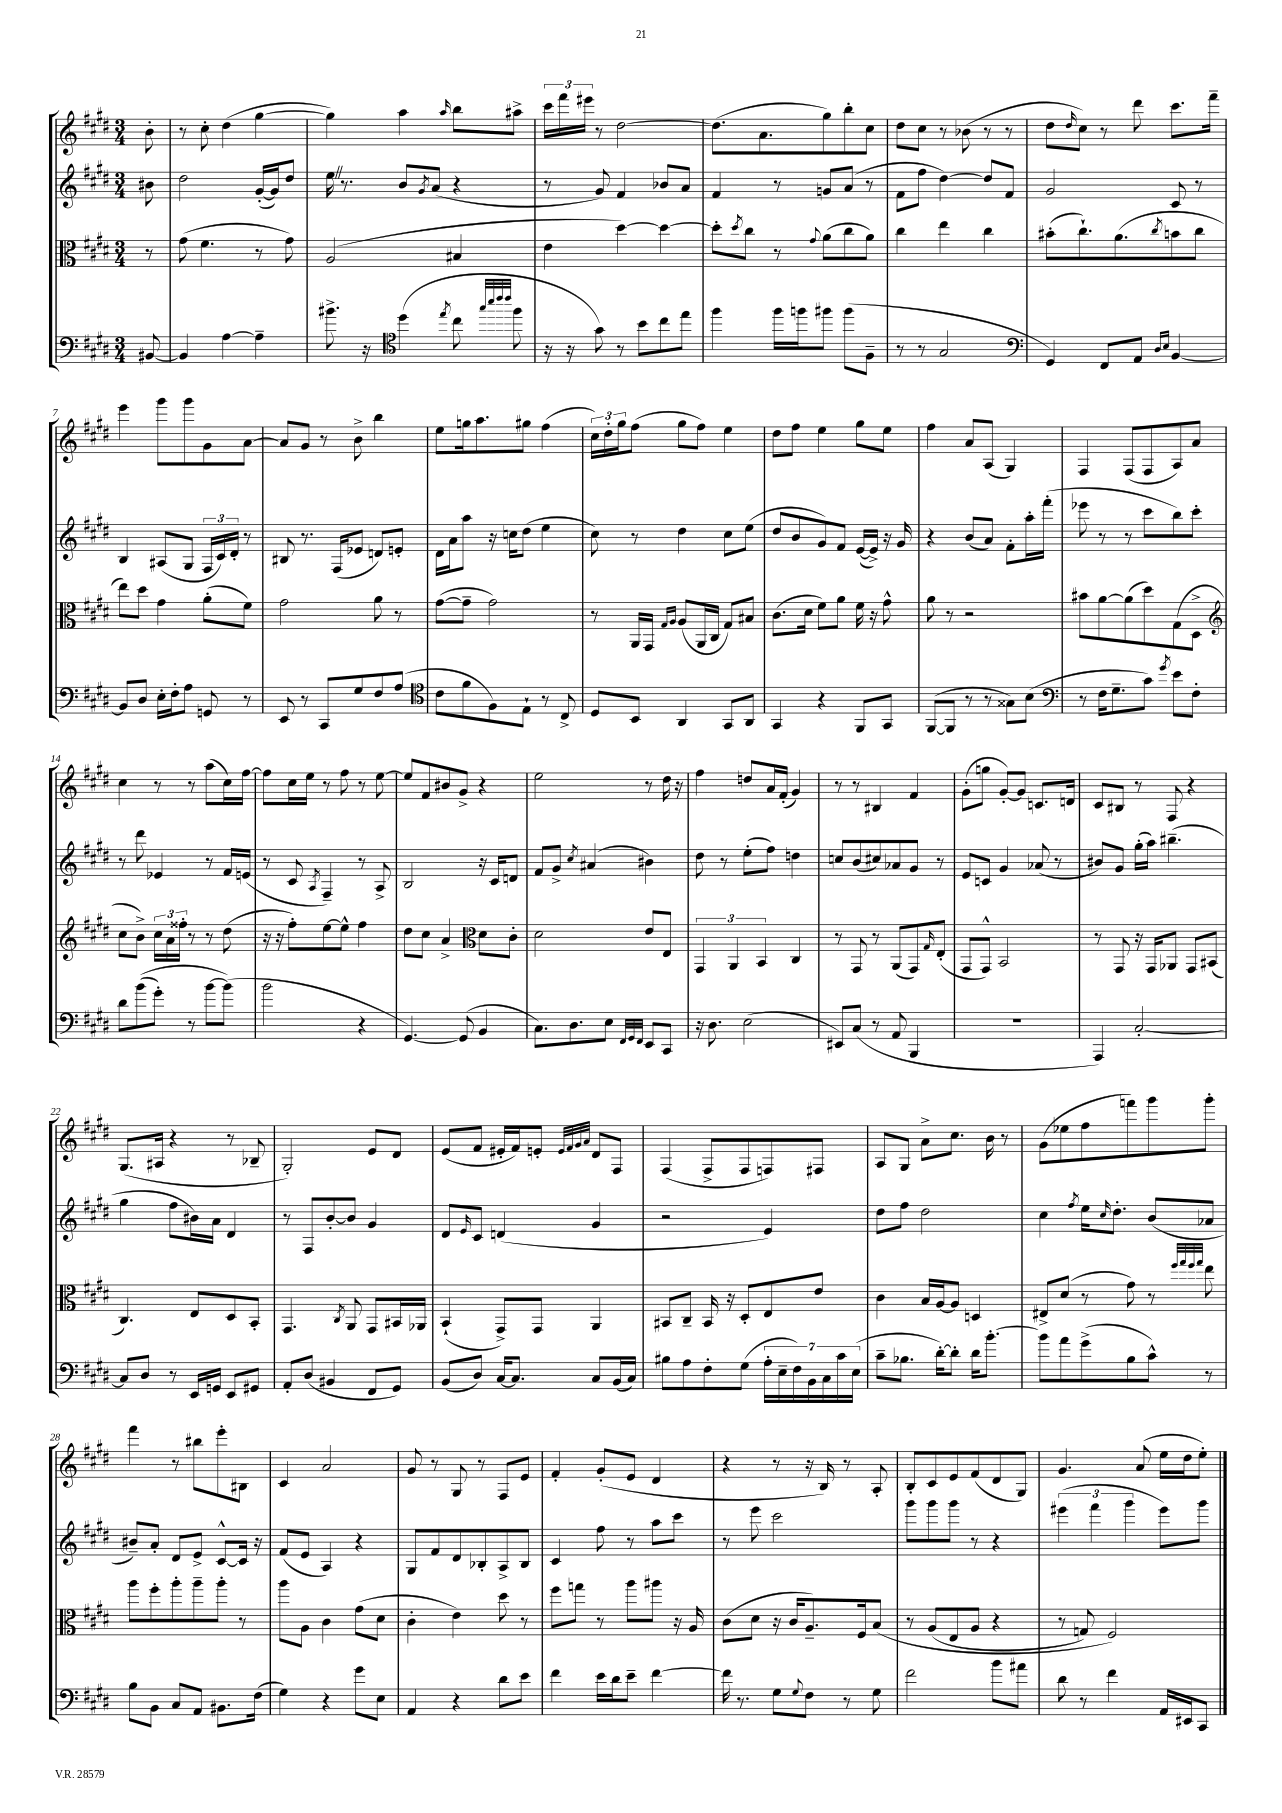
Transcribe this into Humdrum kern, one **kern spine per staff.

**kern	**kern	**kern	**kern
*staff4	*staff3	*staff2	*staff1
*clefF4	*clefC3	*clefG2	*clefG2
*k[f#c#g#d#]	*k[f#c#g#d#]	*k[f#c#g#d#]	*k[f#c#g#d#]
*M3/4	*M3/4	*M3/4	*M3/4
[8BB#/	8r	8b#\	8b'\
=	=	=	=
4BB#/]	(8g#\	2dd#\	8r
.	4.f#\	.	8cc#'\
[4A\	.	.	(4dd#\
4A~\]	8r	([16g#'/LL	[4gg#\
.	.	16g#/]J)	.
.	8g#\)	8dd#/J	.
=	=	=	=
8.b#^\	(2A/	16ee\	4gg#\])
.	.	8.r	.
16r	.	.	.
*clefC4	*	*	*
(4dd#\	.	8b/L	4aa\
.	.	8qg#/	.
.	.	(8a/J	.
8qee/	.	.	16qqaa/
8cc#\	4B#/	4r	8bb\L
32qqgg#/LLL	.	.	.
32qqbb/	.	.	.
32qqccc#/	.	.	.
32qqccc#/JJJ	.	.	.
8ff#\	.	.	8aa#^\J
=	=	=	=
16r	4e\	8r	24ccc#\LL
.	.	.	24fff#\
16r	.	.	.
.	.	.	24eee#\JJ
8g#\)	.	8g#/)	8r
8r	[4dd#\)	4f#/	[2dd#\
8b\L	.	.	.
8cc#\	4dd#\_	8b-/L	.
8ee\J	.	8a/J	.
=	=	=	=
4ff#\	8dd#'\]L	4f#/	(8.dd#\]L
.	8qdd#/	.	.
.	8cc#\J	.	.
.	.	.	8.a\
16ff#\LL	8r	8r	.
16ff\J	.	.	.
.	8qqg#/	.	.
8ff#\J	(8a\L	8g/L	8gg#\)
(8ff#\L	8cc#\	(8a/J	8bb'\
8F#~\J	8a\J)	8r	8cc#\J
=	=	=	=
8r	4cc#\	8f#\L	8dd#\L
8r	.	8ff#\J	8cc#\J
2G#/	4ee\	[4dd#\)	8r
.	.	.	(8b-\
.	4cc#\	8dd#/]L	8r
.	.	8f#/J	8r
=	=	=	=
*clefF4	*	*	*
4GG#/)	(8b#'\L	2g#/	8dd#\L
.	.	.	16qqdd#/
.	8.cc#`\)	.	8cc#\J)
8FF#/L	.	.	8r
.	(8.a\	.	.
8AA/J	.	.	8ddd#\
16qqD#/LL	.	.	.
16qqE/JJ	8qcc#/	.	.
[4BB/	8b\	8c#/	8.ccc#\L
.	8cc#\J	8r	.
.	.	.	16fff#~\Jk
=	=	=	=
8BB/]L	8ee\L)	4B/	4eee\
8D#/J	8dd#\J	.	.
16E'\LL	4g#\	(8A#/L	8ggg#\L
16F#'\J	.	.	.
8A\J	.	8G#/J	8ggg#\
8GG/	(8a'\L	24F#/LL	8g#\
.	.	24c#/)	.
.	.	24d#'/JJ	.
8r	8f#\J)	8r	[8a\J
=	=	=	=
8EE/	2g#\	8B#/	8a/]L
8r	.	8.r	8g#/J
8CC#/L	.	.	8r
.	.	(16F#/LK	.
8G#/	.	8e-/J	8b^\
8F#/	8a\	8d/L)	4bb\
(8A/J	8r	8e'/J	.
=	=	=	=
*clefC4	*	*	*
8c#\L	([8g#\L	16d#\LL	8ee\L
.	.	16a\J	.
8f#\	8g#~\]J	8aa\J	16gg\k
.	.	.	8.aa\
8F#\)	2g#\)	16r	.
.	.	16cc\LK	.
8E`\J	.	(8dd#\J	8gg#\J
8r	.	4ee\	(4ff#\
8C#^/	.	.	.
=	=	=	=
8D#/L	8r	8cc#\)	24cc#\LL)
.	.	.	24dd#'\
.	.	.	24gg#\J
8BB/J	16AA/LL	8r	(8ff#\J
.	16GG#/JJ	.	.
.	16qqG#/LL	.	.
.	16qqA/JJ	.	.
4AA/	(8A/L	4dd#\	8gg#\L
.	16AA/L	.	8ff#\J)
.	16C#/JJ	.	.
8GG#/L	8G#/L)	8cc#\L	4ee\
8AA/J	8B#/J	(8ee\J	.
=	=	=	=
4GG#/	(8.c#\L	8dd#/L	8dd#\L
.	.	8b/	8ff#\J
.	16d#\Jk	.	.
4r	8f#\L)	8g#/)	4ee\
.	8a\J	8f#/J	.
8FF#/L	16f#\	([16e/LL	8gg#\L
.	16r	16e^/]JJ)	.
8GG#/J	8g#^^\	16r	8ee\J
.	.	16g#/	.
=	=	=	=
([8FF#/L	8a\	4r	4ff#\
8FF#/]J	8r	.	.
8r	2r	(8b/L	8a/L
8r	.	8a/J)	(8A/J
8G##\L)	.	8f#'\L	4G#/)
(8B\J	.	16aa'\L	.
.	.	(16fff#'\JJ	.
=	=	=	=
*clefF4	*	*	*
8r	8b#\L	8eee-\	4F#/
16F#\LK	[8a\	8r	.
8.G#~\	.	.	.
.	(8a\]	8r	(8F#/L
8c#\J)	8dd#\)	8ccc#\L	8F#/
8qg#/	.	.	.
8e\L	(8G#\	8bb\)	8A/)
8F#'\J	8D#^\J	8ccc#'\J	8a/J
=	=	=	=
*	*clefG2	*	*
8d#\L	8cc#\L	8r	4cc#\
&((8b\	8b^\J)	8ddd#\	.
8g#'\J)	24cc#\LL	4e-/	8r
.	24a\	.	.
.	24ff##'\JJ	.	.
8r	8r	.	8r
[8b\L	8r	8r	(8aa\L
(8b\]J&)	(8dd#\	16f#/LL	16cc#\L)
.	.	(16e/JJ	[16ff#\JJ
=	=	=	=
2b\	16r	8r	8ff#\]L
.	16r	.	.
.	8ff#'\L)	8c#/	16cc#\L
.	.	.	16ee\JJ
.	.	8qA/	.
.	[8ee\	4F#~/)	8r
.	8ee^^\]J	.	8ff#\
4r	4ff#\	8r	8r
.	.	8A^/	[8ee\
=	=	=	=
[4.GG#/)	8dd#\L	2B/	8ee/]L
.	8cc#\J	.	8f#/
.	4a^/	.	8b#/
(8GG#/]	.	.	8g#^/J
*	*clefC3	*	*
4BB/	8d#\L	16r	4r
.	.	16c#/LK	.
.	8c#'\J	8d/J	.
=	=	=	=
8.C#\L)	2d#\	8f#/L	2ee\
.	.	8g#^/J	.
8.D#\	.	.	.
.	.	8qcc#/	.
.	.	(4a#/	.
8E\J	.	.	.
32qqFF#/LLL	.	.	.
32qqGG#/	.	.	.
32qqFF#/JJJ	.	.	.
8EE/L	8e/L	4b#\)	8r
8CC#/J	8E/J	.	16dd#\
.	.	.	16r
=	=	=	=
16r	6GG#/	8dd#\	4ff#\
8.D#\	.	.	.
.	.	8r	.
.	6AA/	.	.
(2E\	.	(8ee'\L	8dd/L
.	6BB/	.	.
.	.	8ff#\J)	16a/L
.	.	.	(16f#'/JJ
.	4C#/	4dd\	4g#/)
=	=	=	=
8EE#/L)	8r	8cc/L	8r
(8C#/J	8GG#/	(8b/	8r
8r	8r	8cc#/)	4B#/
8AA/	(8AA/L	8a-/	.
4BBB/	8GG#/)	8g#/J	4f#/
.	16qqG#/	.	.
.	(8E'/J	8r	.
=	=	=	=
2.r	8GG#/L	8e/L	(8g#'\L
.	8GG#^^/J)	8c/J	8gg\J
.	2BB/	4g#/	[8g#'/L)
.	.	.	8g#/]J
.	.	(8a-/	8.c/L
.	.	8r	.
.	.	.	16d/Jk
=	=	=	=
4AAA/)	8r	8b#/L)	8c#/L
.	8GG#/	8g#/J	8B#/J
[2C#'/	16r	(16gg#'\LL	8r
.	16GG#/LK	16aa\JJ)	.
.	8AA-/J	(4.bb#~\	8F#/
.	8GG#/L	.	4r
.	(8BB#/J	.	.
=	=	=	=
8C#/]L	4.C#/)	4gg#\	(8.G#/L
8D#/J	.	.	.
.	.	.	16A#/Jk
8r	.	8ff#\L	4r
16EE/LL	8E/L	16b#\L)	.
16GG/JJ	.	16a\JJ	.
8EE/L	8D#/	4d#/	8r
8GG#/J	8BB'/J	.	8B-~/
=	=	=	=
8AA'/L	4.GG#/	8r	2G#'/)
(8D#/J	.	8F#/L	.
4BB#/	.	[8b'/	.
.	8qC#/	.	.
.	8AA/	8b/]J	.
8FF#/L	8GG#/L	4g#/	8e/L
8GG#/J)	16BB#/L	.	8d#/J
.	16AA-/JJ	.	.
=	=	=	=
(8BB/L	(4BB`/	8d#/L	(8e/L
.	.	16qqe/	.
8D#/J)	.	8c#/J	8f#/J
[16C#/LK	8GG#^/L)	(4d/	16e#'/LL
8.C#/]J	.	.	16f#/J)
.	8GG#/J	.	8e'/J
.	.	.	32qqe/LLL
.	.	.	32qqf#/
.	.	.	32qqg#/
.	.	.	32qqa/JJJ
8C#/L	4AA/	4g#/	8d#/L
(16BB/L	.	.	8F#/J
16C#/JJ)	.	.	.
=	=	=	=
8B#\L	8BB#/L	2r	(4F#/
8A\	8C#~/J	.	.
8F#'\	16BB#/	.	8F#^/L
.	16r	.	.
(8G#\J	8D#'/L	.	8F#/
28A'\LL	8E/	4e/)	8F/)
28E~\	.	.	.
28F#\)	.	.	.
28BB\	.	.	.
.	8e/J	.	8F#/J
28C#\	.	.	.
28c#\	.	.	.
(28E\JJ	.	.	.
=	=	=	=
8c#~\L	4c#\	8dd#\L	8A/L
8.B-\J	.	8ff#\J	8G#/J
.	16B/LL	2dd#\	8a^\L
[16d#'\LK)	[16A/J	.	.
8d#'\]J	8A/]J	.	8.cc#\J
16d#\LK	4D/	.	.
[8.b'\J	.	.	16b\
.	.	.	8r
=	=	=	=
8b\]L	8E#^/L	4cc#\	(8g#\L
8a\	(8d#/J	.	8ee-\
.	.	8qff#/	.
(8g#^\	8r	16ee\LK	8ff#\
.	.	16qqcc#/	.
.	.	8.dd#'\J	.
8B\	8g#\)	.	8fff\)
8c#^^\J)	8r	(8b/L	8ggg#\
.	32qqff#/LLL	.	.
.	32qqgg#/	.	.
.	32qqff#/	.	.
.	32qqgg#/JJJ	.	.
8r	8ee\	8a-/J	8ggg#'\J
=	=	=	=
8B\L	8aa\L	8b#~/L)	4fff#\
8BB\J	8ff#'\	8a'/J	.
8C#/L	8aa'\	8d#/L	8r
8AA/J	8aa~\	8e^/J	8bb#\L
8.BB#\L	8aa'\J	[8c#^^/L	8eee'\
.	8r	16c#/]Jk	8B#\J
(16F#\Jk	.	16r	.
=	=	=	=
4G#\)	8aa\L	(8f#/L	4c#/
.	8A\J	8e/J	.
4r	4c#\	4A/)	2a/
8g#\L	(8g#\L	4r	.
8E\J	8d#\J	.	.
=	=	=	=
4AA/	4c#'\	8G#/L	8g#/
.	.	8f#/	8r
4r	4e\)	8d#/	8G#/
.	.	8B-'/	8r
8d#\L	8dd#\	8A^/	8F#/L
8e\J	8r	8B-/J	8e/J
=	=	=	=
4f#\	8ff#\L	4c#/	4f#'/
.	8gg\J	.	.
16e\LL	8r	8ff#\	(8g#'/L
16d#\J	.	.	.
8e~\J	8aa\L	8r	8e/J
[4f#\	8aa#\J	8aa\L	4d#/
.	16r	8ccc#\J	.
.	16A/	.	.
=	=	=	=
16f#\]	(8c#\L	8r	4r
8.r	.	.	.
.	8d#\J	8eee\	.
8G#\L	16r	2ccc#\	8r
.	16c#/LK	.	.
8qqG#/	.	.	.
8F#\J	8.A~/)	.	16r
.	.	.	16B/)
8r	.	.	8r
.	16F#/k	.	.
8G#\	&(8B/J	.	8A'/
=	=	=	=
2f#\	8r	8ggg#\L	8B'/L
.	(8A/L	8ggg#\	8c#/
.	8E/	8ggg#\J	8e/
.	8A/J	8r	(8f#/
8b\L	4r	4r	8d#/
8a#\J	.	.	8G#/J)
=	=	=	=
8d#\	8r	(6eee#\	4.g#/
8r	8G/)	.	.
.	.	6fff#\	.
4f#\	2F#/&)	.	.
.	.	6ggg#\	.
.	.	.	(8a/
16AA/LL	.	8eee#\L)	16ee\LL
16EE#/J	.	.	16dd#\J
8CC#/J	.	8ggg#\J	8ee'\J)
==	==	==	==
*-	*-	*-	*-
